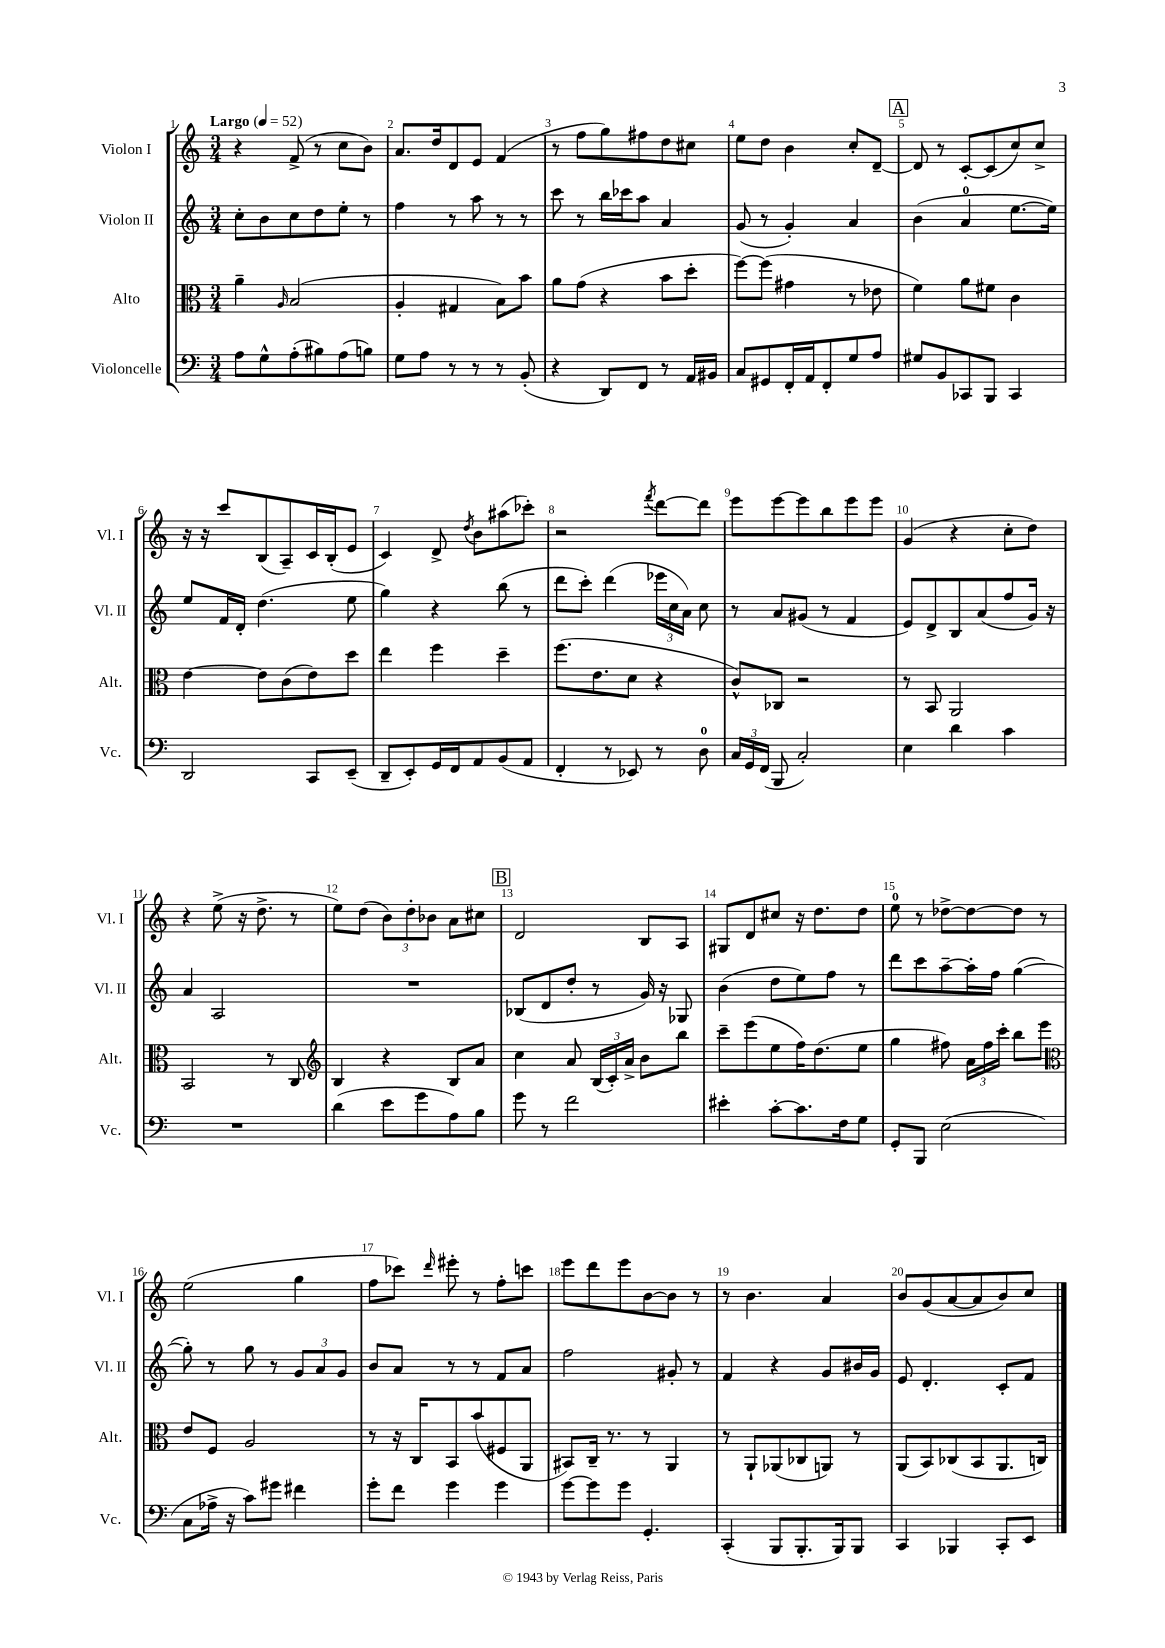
<<
\new StaffGroup <<
\new Staff = "s0" \with { instrumentName = "Violon I" shortInstrumentName = "Vl. I" } {
    \clef treble \key c \major \numericTimeSignature \time 3/4 \tempo "Largo" 4 = 52
    \autoBeamOff r4 f'8->( r8 c''8[ b'8]) |
    a'8.[ d''16 d'8 e'8] f'4( |
    r8 f''8[ g''8) fis''8 d''8 cis''8] |
    e''8[ d''8] b'4 c''8[-. d'8]~-- |
    \mark \markup { \box "A" } d'8 r8 c'8[~-. c'8( c''8) c''8]-> |
    r16 r16 c'''8[ b8( a8--) c'16 b16-.( e'8] |
    c'4) d'8-> \acciaccatura { d''8 } b'8[ ais''8( ces'''8]-.) |
    r2 \acciaccatura { f'''8 } d'''8[~ d'''8] |
    e'''8[ e'''8~ e'''8 b''8 e'''8 e'''8] |
    g'4( r4 c''8[-. d''8]) |
    r4 e''8->( r16 d''8.-> r8 |
    e''8[) d''8]( \tuplet 3/2 { b'8[) d''8-. bes'8] } a'8[ cis''8] |
    \mark \markup { \box "B" } d'2 b8[ a8] |
    gis8[ d'8 cis''8] r16 d''8.[ d''8] |
    e''8-0 r8 des''8[~-> des''8~ des''8] r8 |
    e''2( g''4 |
    f''8[ ces'''8]) \grace { d'''16 } eis'''8-. r8 f''8[-. c'''8] |
    e'''8[ d'''8 e'''8 b'8~ b'8] r8 |
    r8 b'4. a'4 |
    b'8[ g'8( a'8~ a'8 b'8) c''8] \bar "|." |
}
\new Staff = "s1" \with { instrumentName = "Violon II" shortInstrumentName = "Vl. II" } {
    \clef treble \key c \major \numericTimeSignature \time 3/4
    \autoBeamOff c''8[-. b'8 c''8 d''8 e''8]-. r8 |
    f''4 r8 a''8 r8 r8 |
    c'''8 r8 b''16[ ces'''16 a''8] a'4 |
    g'8( r8 g'4-.) a'4 |
    \mark \markup { \box "A" } b'4( a'4-0 e''8.[~ e''16]) |
    e''8[ f'16 d'16]-. d''4.( e''8 |
    g''4) r4 b''8( r8 |
    d'''8[ c'''8]-.) d'''4( \tuplet 3/2 { ees'''16[ c''16 a'16]) } c''8 |
    r8 a'8[ gis'8]( r8 f'4 |
    e'8[) d'8-> b8 a'8( f''8 g'16]) r16 |
    a'4 a2 |
    R2. |
    \mark \markup { \box "B" } bes8[( d'8 d''8]-. r8 g'16) r16 ges8 |
    b'4( d''8[ e''8) f''8] r8 |
    d'''8[ c'''8 a''8~-- a''16-. f''16] g''4~( |
    g''8-.) r8 g''8 r8 \tuplet 3/2 { g'8[ a'8 g'8] } |
    b'8[ a'8] r8 r8 f'8[ a'8] |
    f''2 gis'8-. r8 |
    f'4 r4 g'8[ bis'16 g'16] |
    e'8 d'4.-. c'8[-. f'8] \bar "|." |
}
\new Staff = "s2" \with { instrumentName = "Alto" shortInstrumentName = "Alt." } {
    \clef alto \key c \major \numericTimeSignature \time 3/4
    \autoBeamOff a'4-- \grace { a16 } b2( |
    a4-. gis4 b8[) b'8] |
    a'8[ g'8]( r4 b'8[ d''8]-. |
    f''8[~) f''8]( gis'4 r8 ees'8 |
    \mark \markup { \box "A" } f'4) a'8[ fis'8] c'4 |
    e'4~ e'8[ c'8( e'8) d''8] |
    e''4 f''4 d''4-- |
    f''8.[( e'8. d'8] r4 |
    c'8[-^) ces8] r2 |
    r8 b,8 a,2 |
    b,2 r8 c8 |
    \clef treble b4 r4 b8[ a'8] |
    \mark \markup { \box "B" } c''4 a'8 \tuplet 3/2 { b16[( c'16-.) a'16]-> } b'8[ b''8] |
    c'''8[-- e'''8( e''8 f''16) d''8.( e''8] |
    g''4 fis''8) \tuplet 3/2 { a'16[ fis''16 c'''16]-. } b''8[ e'''8] |
    \clef alto e'8[ f8] a2 |
    r8 r16 c16[ b,8 b'8( fis8 a,8] |
    bis,8[) c16]-- r8. r8 a,4 |
    r8 a,8[-! aes,8( ces8 a,8]) r8 |
    a,8[( b,8) ces8( b,8 a,8. c16]) \bar "|." |
}
\new Staff = "s3" \with { instrumentName = "Violoncelle" shortInstrumentName = "Vc." } {
    \clef bass \key c \major \numericTimeSignature \time 3/4
    \autoBeamOff a8[ g8-^ a8-.( bis8) a8( b8]) |
    g8[ a8] r8 r8 r8 b,8-.( |
    r4 d,8[) f,8] r8 a,16[ bis,16] |
    c8[ gis,8 f,16-. a,16 f,8-. g8 a8] |
    \mark \markup { \box "A" } gis8[ b,8 ces,8 b,,8] ces,4 |
    d,2 c,8[ e,8]--( |
    d,8[-- e,8-.) g,16 f,16 a,8 b,8( a,8] |
    f,4-. r8 ees,8) r8 d8-0 |
    \tuplet 3/2 { c16[ g,16 f,16]( } b,,8 c2-.) |
    e4 d'4 c'4 |
    R2. |
    d'4( e'8[ g'8 a8) b8] |
    \mark \markup { \box "B" } g'8 r8 f'2 |
    eis'4-. c'8[~-. c'8. f16 g8] |
    g,8[-. b,,8] e2( |
    c8[ aes16]-> r16 c'8[) gis'8] fis'4 |
    g'8[-. f'8] g'4 g'4 |
    g'8[~ g'8 g'8] g,4.-. |
    c,4-.( b,,8[ b,,8.-. b,,16) b,,8] |
    c,4 bes,,4 c,8[-. e,8] \bar "|." |
}
>>
>>
\layout { \context { \Score \override BarNumber.break-visibility = ##(#f #t #t) barNumberVisibility = #all-bar-numbers-visible } }
